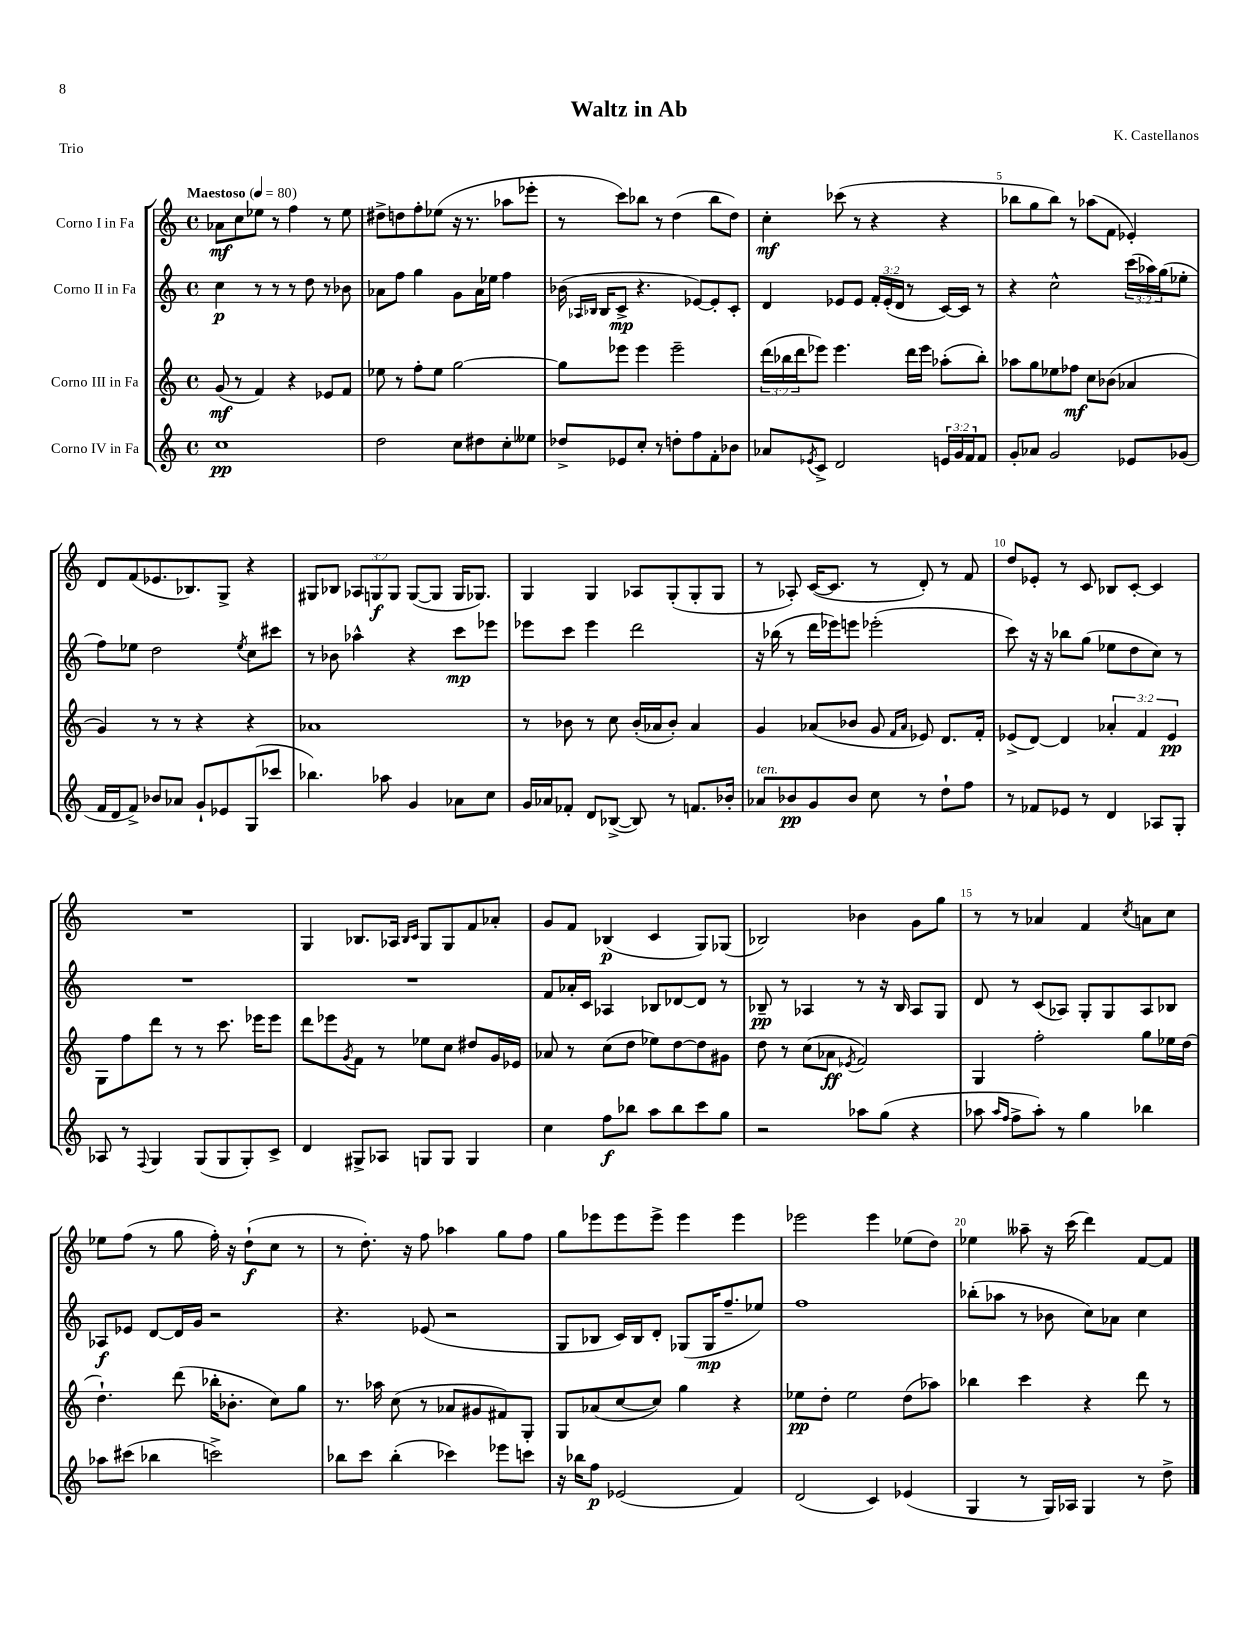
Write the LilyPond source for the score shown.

\header { title = "Waltz in Ab" composer = "K. Castellanos" piece = "Trio" }
<<
\new StaffGroup <<
\new Staff = "s0" \with { instrumentName = "Corno I in Fa" } {
    \clef treble \key c \major \defaultTimeSignature \time 4/4 \override Staff.TupletNumber.text = #tuplet-number::calc-fraction-text \tempo "Maestoso" 4 = 80
    aes'8\mf c''8 ees''8 r8 f''4 r8 ees''8 |
    dis''8-> d''8 f''8-. ees''8( r16 r8. aes''8 ees'''8-. |
    r8 c'''8) bes''8 r8 d''4( bes''8 d''8) |
    c''4-.\mf ces'''8( r8 r4 r4 |
    bes''8 g''8 bes''8) r8 aes''8( f'8 ees'4-.) |
    d'8 f'8( ees'8. bes8.) g8-> r4 |
    gis8 bes8 \tuplet 3/2 { aes8 g8\f g8 } g8~( g8 g16 ges8.) |
    g4 g4 aes8 g8-.( g8-. g8 |
    r8 aes8-.) c'16~( c'8. r8 d'8-.) r8 f'8 |
    d''8 ees'8-. r8 c'8 bes8 c'8~-. c'4 |
    R1 |
    g4 bes8. aes16 \grace { bes16 c'16 } g8 g8 f'8 aes'8-. |
    g'8 f'8 bes4\p( c'4 g8) ges8( |
    bes2) bes'4 g'8 g''8 |
    r8 r8 aes'4 f'4 \acciaccatura { c''8 } a'8 c''8 |
    ees''8 f''8( r8 g''8 f''16-.) r16 d''8-!\f( c''8 r8 |
    r8 d''8.-.) r16 f''8 aes''4 g''8 f''8 |
    g''8 ees'''8 ees'''8 ees'''8-> ees'''4 ees'''4 |
    ees'''2 ees'''4 ees''8( d''8) |
    ees''4 aeses''8-- r16 c'''16( d'''4) f'8~ f'8 \bar "|." |
}
\new Staff = "s1" \with { instrumentName = "Corno II in Fa" } {
    \clef treble \key c \major \defaultTimeSignature \time 4/4 \override Staff.TupletNumber.text = #tuplet-number::calc-fraction-text
    c''4\p r8 r8 r8 d''8 r8 bes'8 |
    aes'8 f''8 g''4 g'8 aes'16 ees''16 f''4 |
    bes'16( \grace { aes16 bes16 } bes16 c'8->\mp r4. ees'8~) ees'8-. c'8-. |
    d'4 ees'8 ees'8 \tuplet 3/2 { f'16-. ees'16-.( d'16 } r8 c'16~) c'16 r8 |
    r4 c''2-^ \tuplet 3/2 { c'''16( aes''16) g''16( } ees''8-. |
    f''8) ees''8 d''2 \acciaccatura { ees''8 } c''8 cis'''8 |
    r8 bes'8 aes''4-^ r4 c'''8\mp ees'''8 |
    ees'''8 c'''8 ees'''4 d'''2 |
    r16 bes''16( r8 d'''16 ees'''16) e'''8 ees'''2-.( |
    c'''8) r16 r16 bes''8 g''8( ees''8 d''8 c''8) r8 |
    R1 |
    R1 |
    f'8 aes'16-. c'16 aes4 bes8 des'8~ des'8 r8 |
    bes8--\pp r8 aes4 r8 r16 bes16 aes8 g8 |
    d'8 r8 c'8( aes8) g8-. g8 aes8 bes8 |
    aes8\f ees'8 d'8~ d'16 g'16 r2 |
    r4. ees'8( r2 |
    g8 bes8 c'16) bes16 d'8-. ges8( ges16\mp f''8.-- ees''8) |
    f''1 |
    bes''8-.( aes''8 r8 bes'8 c''8) aes'8 c''4 \bar "|." |
}
\new Staff = "s2" \with { instrumentName = "Corno III in Fa" } {
    \clef treble \key c \major \defaultTimeSignature \time 4/4 \override Staff.TupletNumber.text = #tuplet-number::calc-fraction-text
    g'8\mf( r8 f'4) r4 ees'8 f'8 |
    ees''8 r8 f''8-. ees''8 g''2~ |
    g''8 ees'''8 ees'''4 ees'''2-- |
    \tuplet 3/2 { d'''16( bes''16 d'''16 } ees'''8) ees'''4. d'''16 ees'''16 aes''8-.( bes''8-.) |
    aes''8 g''8 ees''8 fes''8\mf c''8 bes'8( aes'4 |
    g'4) r8 r8 r4 r4 |
    aes'1 |
    r8 bes'8 r8 c''8 bes'16-.( aes'16 bes'8-.) aes'4 |
    g'4 aes'8( bes'8 g'8 \grace { f'16 aes'16 } ees'8) d'8. f'16-. |
    ees'8->( d'8~) d'4 \tuplet 3/2 { aes'4-. f'4 ees'4\pp } |
    g8 f''8 d'''8 r8 r8 c'''8. ees'''16 ees'''8 |
    d'''8 ees'''8 \acciaccatura { g'8 } f'8 r8 ees''8 c''8 dis''8 g'16 ees'16 |
    aes'8 r8 c''8( d''8 ees''8) d''8~ d''8 gis'8 |
    d''8 r8 c''8( aes'8\ff \acciaccatura { ees'8 } f'2) |
    g4 f''2-. g''8 ees''16 d''16( |
    d''4.-!) d'''8( bes''16-. bes'8.-. c''8) g''8 |
    r8. aes''16 c''8( r8 aes'8 gis'8 fis'8) g8-. |
    g8 aes'8( c''8~ c''8) g''4 r4 |
    ees''8\pp d''8-. ees''2 d''8( aes''8) |
    bes''4 c'''4 r4 d'''8 r8 \bar "|." |
}
\new Staff = "s3" \with { instrumentName = "Corno IV in Fa" } {
    \clef treble \key c \major \defaultTimeSignature \time 4/4 \override Staff.TupletNumber.text = #tuplet-number::calc-fraction-text
    c''1\pp |
    d''2 c''8 dis''8 c''8-. eeses''8 |
    des''8-> ees'8 c''8-. r8 d''8-. f''8 f'8-. bes'8 |
    aes'8 \acciaccatura { ees'8 } c'8-> d'2 \tuplet 3/2 { e'16 g'16 f'16 } f'8 |
    g'8-. aes'8 g'2 ees'8 ges'8( |
    f'16 d'16 f'8->) bes'8 aes'8 g'8-! ees'8 g8( ces'''8 |
    bes''4.) aes''8 g'4 aes'8 c''8 |
    g'16 aes'16 fes'8-. d'8 bes8~->( bes8) r8 f'8. bes'16-. |
    aes'8^\markup { \italic "ten." } bes'8\pp g'8 bes'8 c''8 r8 d''8-! f''8 |
    r8 fes'8 ees'8 r8 d'4 aes8 g8-. |
    aes8 r8 \appoggiatura { f8 } g4 g8( g8 g8-.) c'8-> |
    d'4 gis8-> aes8 g8 g8 g4 |
    c''4 f''8\f bes''8 a''8 bes''8 c'''8 g''8 |
    r2 aes''8 g''8( r4 |
    aes''8 \grace { aes''16 f''16 } f''8-> aes''8-.) r8 g''4 bes''4 |
    aes''8 cis'''8( bes''4 c'''2->) |
    bes''8 c'''8 bes''4-.( ces'''4) ees'''8 c'''8 |
    r16 bes''16 f''8\p ees'2( f'4) |
    d'2( c'4) ees'4( |
    g4 r8 g16) aes16 g4 r8 d''8-> \bar "|." |
}
>>
>>
\layout { \context { \Score \override BarNumber.break-visibility = ##(#f #t #t) barNumberVisibility = #(every-nth-bar-number-visible 5) } }
